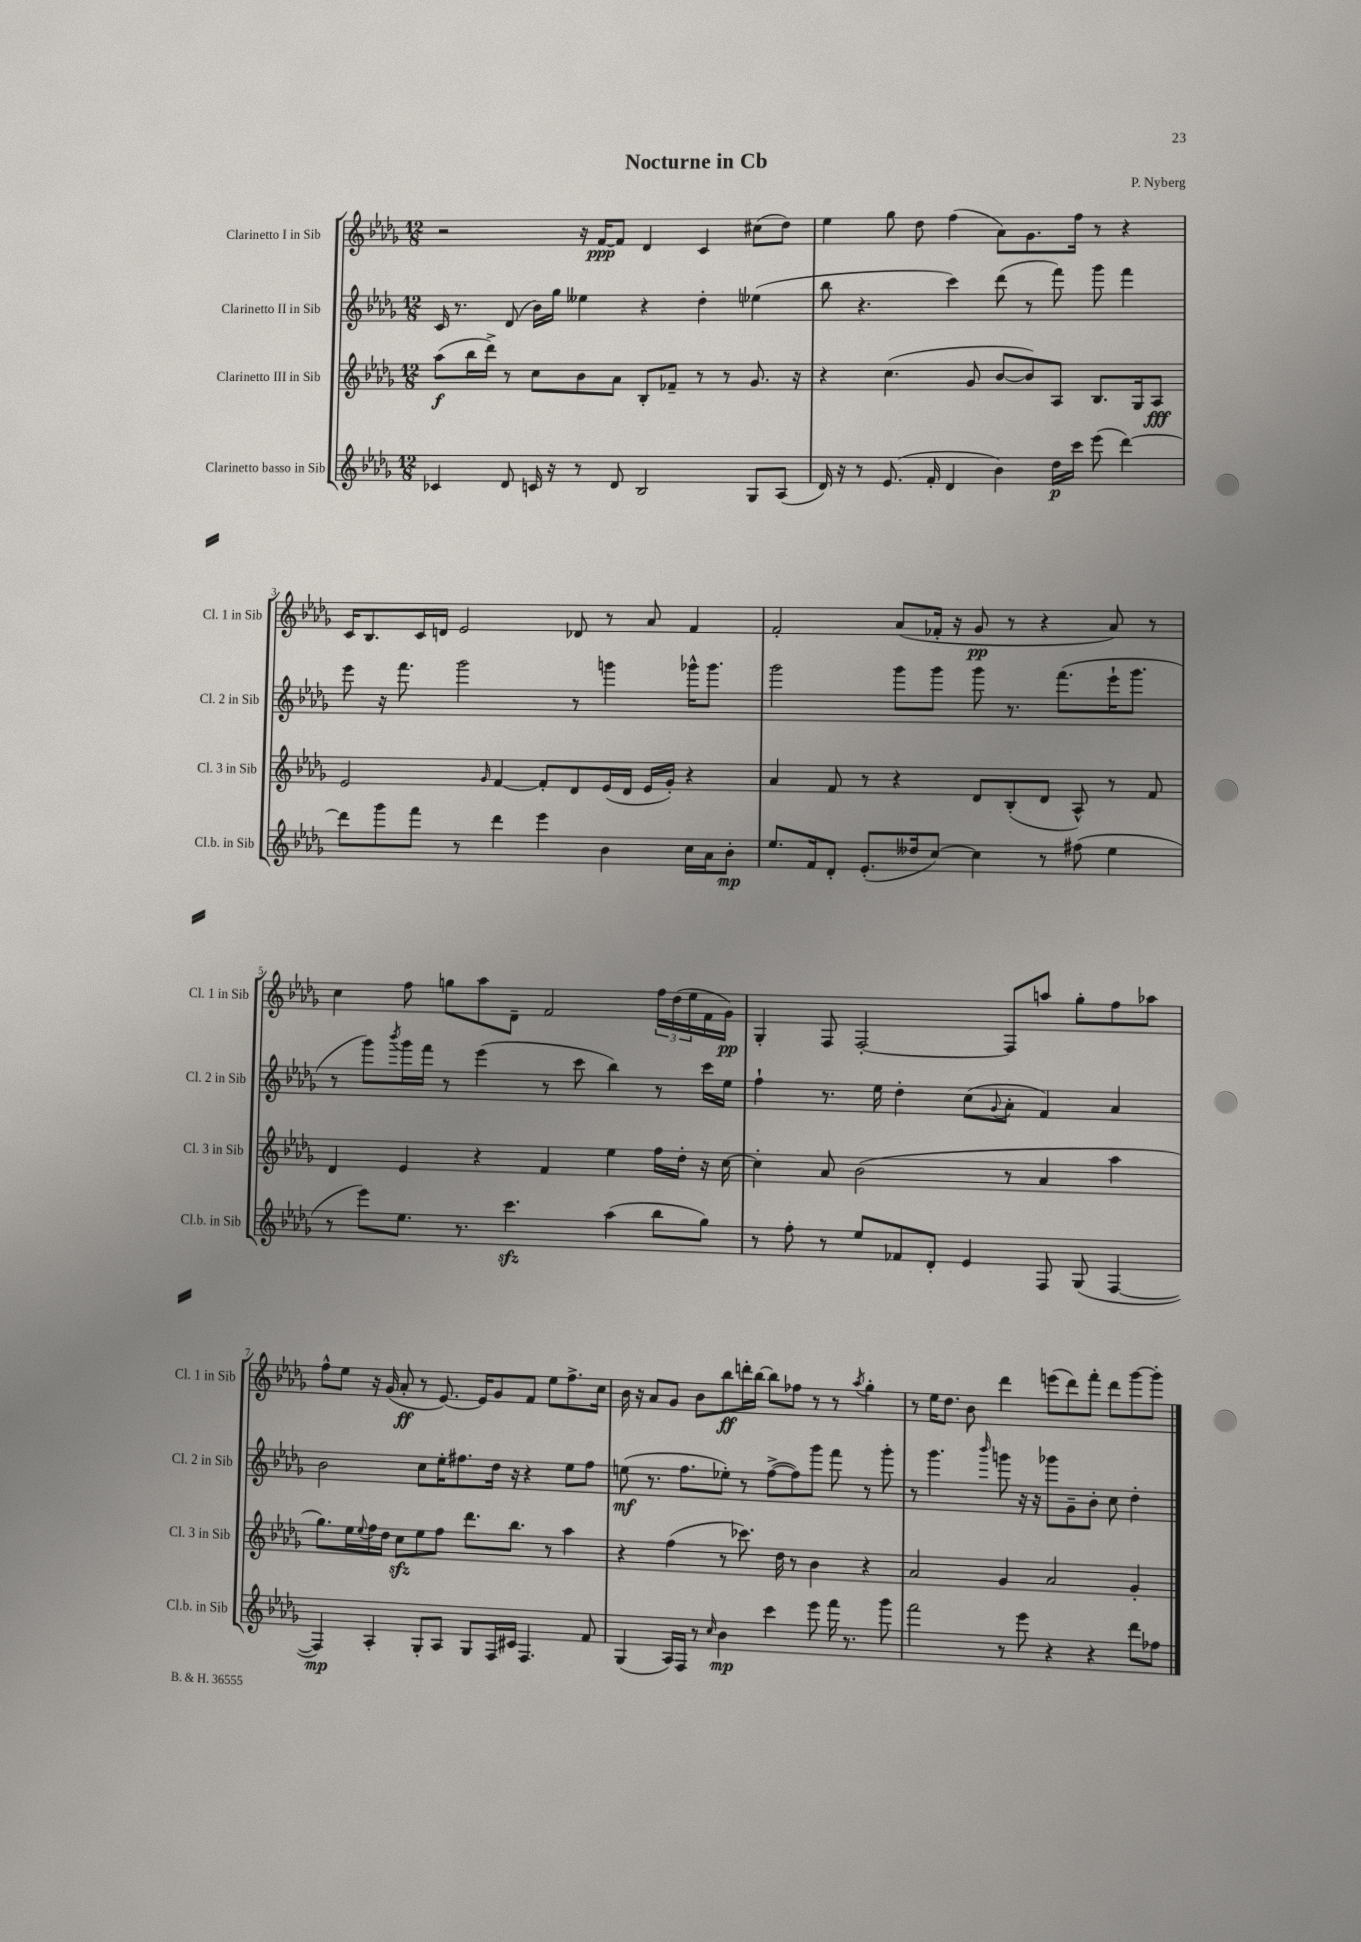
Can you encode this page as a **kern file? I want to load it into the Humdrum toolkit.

**kern	**dynam	**kern	**dynam	**kern	**dynam	**kern	**dynam
*part4	*part4	*part3	*part3	*part2	*part2	*part1	*part1
*staff4	*staff4	*staff3	*staff3	*staff2	*staff2	*staff1	*staff1
*I"Clarinetto basso in Sib	*	*I"Clarinetto III in Sib	*	*I"Clarinetto II in Sib	*	*I"Clarinetto I in Sib	*
*I'Cl.b. in Sib	*	*I'Cl. 3 in Sib	*	*I'Cl. 2 in Sib	*	*I'Cl. 1 in Sib	*
*clefG2	*	*clefG2	*	*clefG2	*	*clefG2	*
*k[b-e-a-d-g-]	*	*k[b-e-a-d-g-]	*	*k[b-e-a-d-g-]	*	*k[b-e-a-d-g-]	*
*M12/8	*	*M12/8	*	*M12/8	*	*M12/8	*
=1	=1	=1	=1	=1	=1	=1	=1
4c-X/	.	(8aa-\L	f	16c/	.	2r	.
.	.	.	.	8.r	.	.	.
.	.	16bb-\L	.	.	.	.	.
.	.	16ddd-^\JJ)	.	.	.	.	.
8d-/	.	8r	.	(8d-/	.	.	.
16cn/	.	8cc\L	.	16b-\LL)	.	.	.
16r	.	.	.	16gg-\JJ	.	.	.
8r	.	8b-\	.	4ee--X\	.	16r	.
.	.	.	.	.	.	[16f/KL	ppp
8d-/	.	8a-\J	.	.	.	8f/J]	.
2B-/	.	8B-'/L	.	4r	.	4d-/	.
.	.	8f-X~/J	.	.	.	.	.
.	.	8r	.	4dd-'\	.	4c/	.
.	.	8r	.	.	.	.	.
8G-/L	.	8.g-/	.	(4ee-X\	.	(8cc#X\L	.
(8A-/J	.	.	.	.	.	8dd-\J)	.
.	.	16r	.	.	.	.	.
=2	=2	=2	=2	=2	=2	=2	=2
16d-/)	.	4r	.	8bb-\	.	4ee-\	.
16r	.	.	.	.	.	.	.
8r	.	.	.	4.r	.	.	.
(8.e-/	.	(4.cc\	.	.	.	8gg-\	.
.	.	.	.	.	.	8dd-\	.
16f'/	.	.	.	.	.	.	.
4d-/	.	.	.	4ccc\)	.	(4ff\	.
.	.	8g-/	.	.	.	.	.
4b-\)	.	[8b-/L	.	(8ddd-\	.	8a-\L)	.
.	.	8b-/])	.	8r	.	8.g-\	.
16dd-\LL	p	8A-/J	.	8fff\)	.	.	.
16ccc\JJ	.	.	.	.	.	16ff\Jk	.
(8eee-\	.	8.B-/L	.	8ggg-\	.	8r	.
[4ddd-\)	.	.	.	4fff\	.	4r	.
.	.	16G-/k	.	.	.	.	.
.	.	8A-/J	fff	.	.	.	.
!!LO:LB:g=z
=3	=3	=3	=3	=3	=3	=3	=3
8ddd-\L]	.	2e-/	.	8eee-\	.	16c/KL	.
.	.	.	.	.	.	8.B-/	.
8ggg-\	.	.	.	16r	.	.	.
.	.	.	.	8.fff\	.	.	.
8fff\J	.	.	.	.	.	16c/L	.
.	.	.	.	.	.	16dn/JJ	.
8r	.	.	.	2ggg-\	.	2e-/	.
.	.	16qqg-/	.	.	.	.	.
4ddd-\	.	[4f/	.	.	.	.	.
4eee-\	.	8f'/L]	.	.	.	.	.
.	.	8d-/	.	8r	.	8d-X/	.
4b-\	.	(16e-/L	.	4gggn\	.	8r	.
.	.	16d-/JJ	.	.	.	.	.
.	.	16e-/LL	.	.	.	8a-/	.
.	.	16g-'/JJ)	.	.	.	.	.
16cc\LL	.	4r	.	16ggg-X^^\KL	.	4f/	.
16a-\J	.	.	.	8.ggg-\J	.	.	.
8b-'\J	mp	.	.	.	.	.	.
=4	=4	=4	=4	=4	=4	=4	=4
8.ee-/L	.	4a-/	.	2ggg-\	.	2f'/	.
16f/k	.	.	.	.	.	.	.
8d-'/J	.	8f/	.	.	.	.	.
(8.e-'/L	.	8r	.	.	.	.	.
.	.	4r	.	8ggg-\L	.	(8a-/L	.
16dd--X/k	.	.	.	.	.	.	.
[8cc/J)	.	.	.	8ggg-\J	.	16f-X'/Jk	.
.	.	.	.	.	.	16r	.
4cc\]	.	8d-/L	.	8ggg-\	.	8g-/	pp
.	.	(8B-'/	.	8.r	.	8r	.
8r	.	8d-/J	.	.	.	4r	.
.	.	.	.	(8.fff\L	.	.	.
(8ff#X\	.	8A-^^/)	.	.	.	.	.
4ee-\	.	8r	.	16eee-`\K	.	8a-/)	.
.	.	.	.	8.ggg-\J	.	.	.
.	.	8f/	.	.	.	8r	.
!!LO:LB:g=z
=5	=5	=5	=5	=5	=5	=5	=5
8r	.	4d-/	.	8r	.	4cc\	.
8eee-\L)	.	.	.	8ggg-\L)	.	.	.
.	.	.	.	8qbbb-/	.	.	.
8.ee-\J	.	4e-/	.	16ggg-\L	.	8ff\	.
.	.	.	.	16fff\JJ	.	.	.
.	.	.	.	8r	.	8ggn\L	.
8.r	.	.	.	.	.	.	.
.	.	4r	.	(4eee-\	.	8aa-\	.
4.ccczz\	.	.	.	.	.	8d-~\J	.
.	.	4f/	.	8r	.	2f/	.
.	.	.	.	8ccc\	.	.	.
(4aa-\	.	4ee-\	.	4bb-\)	.	.	.
8bb-\L	.	16ff\LL	.	8r	.	24ff\LL	.
.	.	.	.	.	.	(24dd-\	.
.	.	16dd-'\JJ	.	.	.	.	.
.	.	.	.	.	.	24ee-\	.
8gg-\J)	.	16r	.	16ccc\LL	.	16f\	.
.	.	[16cc\	.	16ee-\JJ	.	16g-\JJ)	pp
=6	=6	=6	=6	=6	=6	=6	=6
8r	.	4cc'\]	.	4ff`\	.	4G-'/	.
8ff'\	.	.	.	.	.	.	.
8r	.	8a-/	.	8.r	.	8F/	.
8ee-/L	.	(2b-\	.	.	.	[2F'/	.
.	.	.	.	16ee-\	.	.	.
8f-X/	.	.	.	4dd-'\	.	.	.
8d-'/J	.	.	.	.	.	.	.
4e-/	.	.	.	(8cc\L	.	.	.
.	.	.	.	8qqg-/	.	.	.
.	.	8r	.	8a-'\J	.	8F/L]	.
8F/	.	4a-/	.	4f/)	.	8aan/J	.
(8G-/	.	.	.	.	.	8gg-'\L	.
[4F/	.	4aa-\	.	4a-/	.	8ff\	.
.	.	.	.	.	.	8aa-X\J	.
!!LO:LB:g=z
=7	=7	=7	=7	=7	=7	=7	=7
4F/])	mp	8.gg-\L)	.	2b-\	.	8ff^^\L	.
.	.	.	.	.	.	8ee-\J	.
.	.	16ee-\L	.	.	.	.	.
.	.	8qqee-/	.	.	.	.	.
4A-'/	.	16ff\	.	.	.	16r	.
.	.	16dd-\JJ	.	.	.	(16g-/	.
.	.	8cczz\L	.	.	.	8a-'/	ff
8G-'/L	.	8ee-\	.	8cc\L	.	8r	.
8A-/J	.	8ff\J	.	16ee-'\K	.	[8.e-/)	.
.	.	.	.	8.ff#X\	.	.	.
8G-/L	.	8.ddd-\L	.	.	.	.	.
.	.	.	.	.	.	16e-/KL]	.
16F/L	.	.	.	16dd-\Jk	.	8g-/	.
16c#X/JJ	.	8.bb-\J	.	16r	.	.	.
4.F/	.	.	.	4r	.	8f/J	.
.	.	8r	.	.	.	8ee-\L	.
.	.	4aa-\	.	8ee-\L	.	8.ff^\	.
8f/	.	.	.	8ff#\J	.	.	.
.	.	.	.	.	.	16cc\Jk	.
=8	=8	=8	=8	=8	=8	=8	=8
(4G-/	.	4r	.	(8een\	mf	16b-\	.
.	.	.	.	.	.	16r	.
.	.	.	.	8.r	.	8a-/L	.
16A-/LL)	.	(4ff\	.	.	.	8g-/J	.
16F/JJ	.	.	.	8.ff\L	.	.	.
8r	.	.	.	.	.	8b-\L	.
16qqcc/	.	.	.	.	.	.	.
4b-\	mp	8r	.	8ee-X'\J)	.	8bb-\	ff
.	.	8.ccc-X\)	.	8r	.	16dddn'\L	.
.	.	.	.	.	.	[16bb-\JJ	.
4ccc\	.	.	.	([8ff^\L	.	8bb-\L]	.
.	.	16dd-\	.	.	.	.	.
.	.	8r	.	8ff\])	.	8ff-X\J	.
8eee-\	.	4b-\	.	8ggg-\J	.	8r	.
16fff\	.	.	.	8fff\	.	8r	.
8.r	.	.	.	.	.	.	.
.	.	.	.	.	.	8qaa-/	.
.	.	4r	.	8r	.	4gg-'\	.
8ggg-\	.	.	.	8ggg-'\	.	.	.
=9	=9	=9	=9	=9	=9	=9	=9
2fff\	.	2a-/	.	8r	.	8r	.
.	.	.	.	4.ggg-\	.	16ee-\KL	.
.	.	.	.	.	.	8.dd-\J	.
.	.	.	.	.	.	8b-\	.
.	.	.	.	16qqbbb-/	.	.	.
8r	.	4g-/	.	8gggn\	.	4ddd-\	.
8eee-\	.	.	.	16r	.	.	.
.	.	.	.	16r	.	.	.
4r	.	2a-/	.	8ggg-X\L	.	(8eeen\L	.
.	.	.	.	8g-~\	.	8ddd-\)	.
4r	.	.	.	8b-'\J	.	8fff'\J	.
.	.	.	.	8cc\	.	8ddd-\L	.
8ddd-\L	.	4g-'/	.	4dd-'\	.	[8ggg-\	.
8ff-X\J	.	.	.	.	.	8ggg-'\J]	.
==	==	==	==	==	==	==	==
*-	*-	*-	*-	*-	*-	*-	*-
